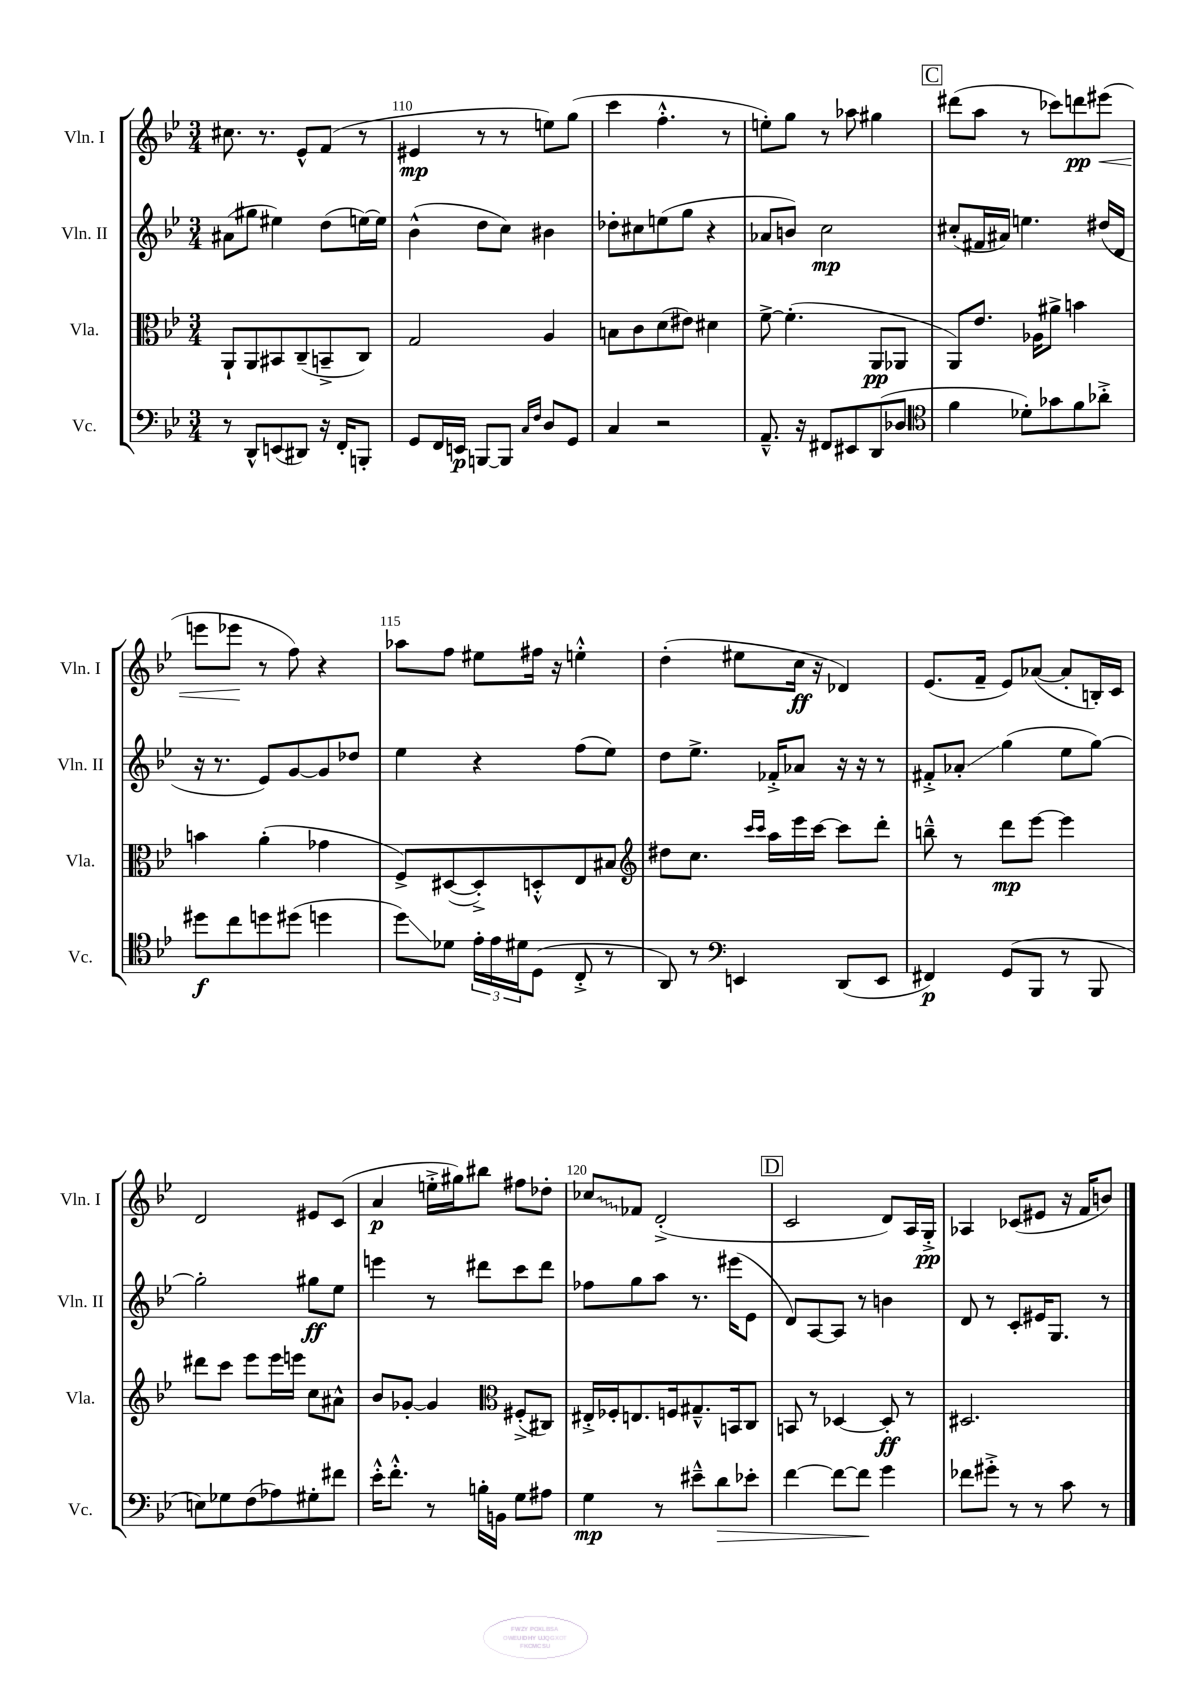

**kern	**kern	**kern	**kern
*staff4	*staff3	*staff2	*staff1
*clefF4	*clefC3	*clefG2	*clefG2
*k[b-e-]	*k[b-e-]	*k[b-e-]	*k[b-e-]
*M3/4	*M3/4	*M3/4	*M3/4
8r	8AA`/L	(8a#\L	8.cc#\
8DD^^/L	8AA/	8gg#\J	.
.	.	.	8.r
(8EE/	8BB#/	4ee#\)	.
8DD#/J)	(8C~/	.	8e-^^/L
16r	8BB~^/	(8dd\L	(8f/J
16FF'/LK	.	.	.
8BBB'/J	8C/J)	[16ee\L)	8r
.	.	16ee\]JJ	.
=	=	=	=
8GG/L	2G/	(4b-^^\	4e#/
16FF/L	.	.	.
16EE/JJ	.	.	.
[8BBB/L	.	8dd\L	8r
8BBB/]J	.	8cc\J)	8r
16qqC/LL	.	.	.
16qqF/JJ	.	.	.
8D/L	4A/	4b#\	8ee\L)
8GG/J	.	.	(8gg\J
=	=	=	=
4C/	8B\L	8dd-'\L	4ccc\
.	8c\	8cc#\	.
2r	(8d\	(8ee\	4.ff'^^\
.	8e#\J)	8gg\J	.
.	4d#\	4r	.
.	.	.	8r
=	=	=	=
8.AA~^^/	[8f^\	8a-/L	8ee'\L)
.	(4.f'\]	8b/J)	8gg\J
16r	.	.	.
8FF#/L	.	2cc\	8r
8EE#/	.	.	8aa-\
(8DD/	8AA/L	.	4gg#\
8D-/J	8AA-/J	.	.
=	=	=	=
*clefC4	*	*	*
4f\	8AA/L)	(8cc#'/L	(8ddd#\L
.	8.e-/J	16f#/L	8aa\J
.	.	16a#/JJ)	.
8d-'\L)	.	4.ee\	8r
.	16A-\LK	.	.
8g-\	8a#^\J	.	8ccc-\L)
8f\	4b\	.	8ddd\
8a-'^\J	.	(16dd#/LL	(8eee#\J
.	.	16d/JJ	.
=	=	=	=
8dd#\L	4b\	16r	8eee\L
.	.	8.r	.
8cc\	.	.	8eee-\J
8dd\	(4a'\	8e-/L)	8r
(8dd#\J	.	[8g/	8ff\)
4dd\	4g-\	8g/]	4r
.	.	8dd-/J	.
=	=	=	=
8dd\L)	8F^/L)	4ee-\	8aa-\L
8d-\J	([8D#/	.	8ff\J
24e-'\LL	8D#'^/])	4r	8ee#\L
24e-\	.	.	.
24d#\J	.	.	.
(8D\J	8D'^^/	.	16ff#\Jk
.	.	.	16r
8C'^/	8E-/	(8ff\L	4ee'^^\
8r	8B#/J	8ee-\J)	.
=	=	=	=
*	*clefG2	*	*
8AA/)	8dd#\L	8dd\L	(4dd'\
8r	8.cc\J	8.ee-^\J	.
*clefF4	*	*	*
4EE/	.	.	8ee#\L
.	16qqccc/LL	.	.
.	16qqccc/JJ	.	.
.	16aa\LL	16f-'^/LK	.
.	16eee-\	8a-/J	16cc\Jk
.	[16ccc\JJ	.	16r
(8DD/L	8ccc\]L	16r	4d-/)
.	.	16r	.
8EE/J	8ddd'\J	8r	.
=	=	=	=
4FF#/)	8bb~^^\	8f#'^/L	(8.e-/L
.	8r	8a-'/J	.
.	.	.	16f~/Jk
(8GG/L	8ddd\L	(4gg\	8e-/L)
8BBB-/J	[8eee-\J	.	([8a-/J
8r	4eee-\]	8ee-\L	8a-'/]L
8BBB-/	.	[8gg\J)	16B'/L)
.	.	.	16c/JJ
=	=	=	=
8E\L)	8ddd#\L	2gg'\]	2d/
8G-\	8ccc\J	.	.
(8F\	8eee-\L	.	.
8A-\)	16eee-\L	.	.
.	16eee\JJ	.	.
8G#'\	8cc\L	8gg#\L	8e#/L
8f#\J	8a#^^\J	8ee-\J	(8c/J
=	=	=	=
16e-'^^\LK	8b-/L	4eee\	4a/
8.f'^^\J	.	.	.
.	[8g-'/J	.	.
8r	4g-/]	8r	16ee'^\LL
.	.	.	16gg#\J)
16B'\LL	.	8ddd#\L	8bb#\J
16BB\JJ	.	.	.
*	*clefC3	*	*
8G\L	(8F#'^/L	8ccc\	8ff#\L
8A#\J	8C#/J)	8ddd#\J	8dd-'\J
=	=	=	=
4G\	16E#'^/LL	8ff-\L	8cc-/L
.	16F-'/J	.	.
.	8.E/	8gg\	8f-/J
8r	.	8aa\J	(2d'^/
.	16F/k	.	.
8e#~^^\L	8.G#~^^/	8.r	.
8d\	.	.	.
.	16BB/k	(16eee#\LK	.
8e-'\J	8C/J	8e-\J	.
=	=	=	=
[4f\	8BB/	8d/L)	2c/
.	8r	[8A/	.
8f\_L	[4D-/	8A/]J	.
8f\]J	.	8r	.
4g\	8D-'/]	4b\	8d/L)
.	8r	.	16A/L
.	.	.	16G'^/JJ
=	=	=	=
8f-\L	2.D#/	8d/	4A-/
8g#'^\J	.	8r	.
8r	.	8c'/L	(8c-/L
8r	.	16e#/K	8e#/J
.	.	8.G/J	.
8c\	.	.	16r
.	.	.	16f/LK
8r	.	8r	8b/J)
==	==	==	==
*-	*-	*-	*-
